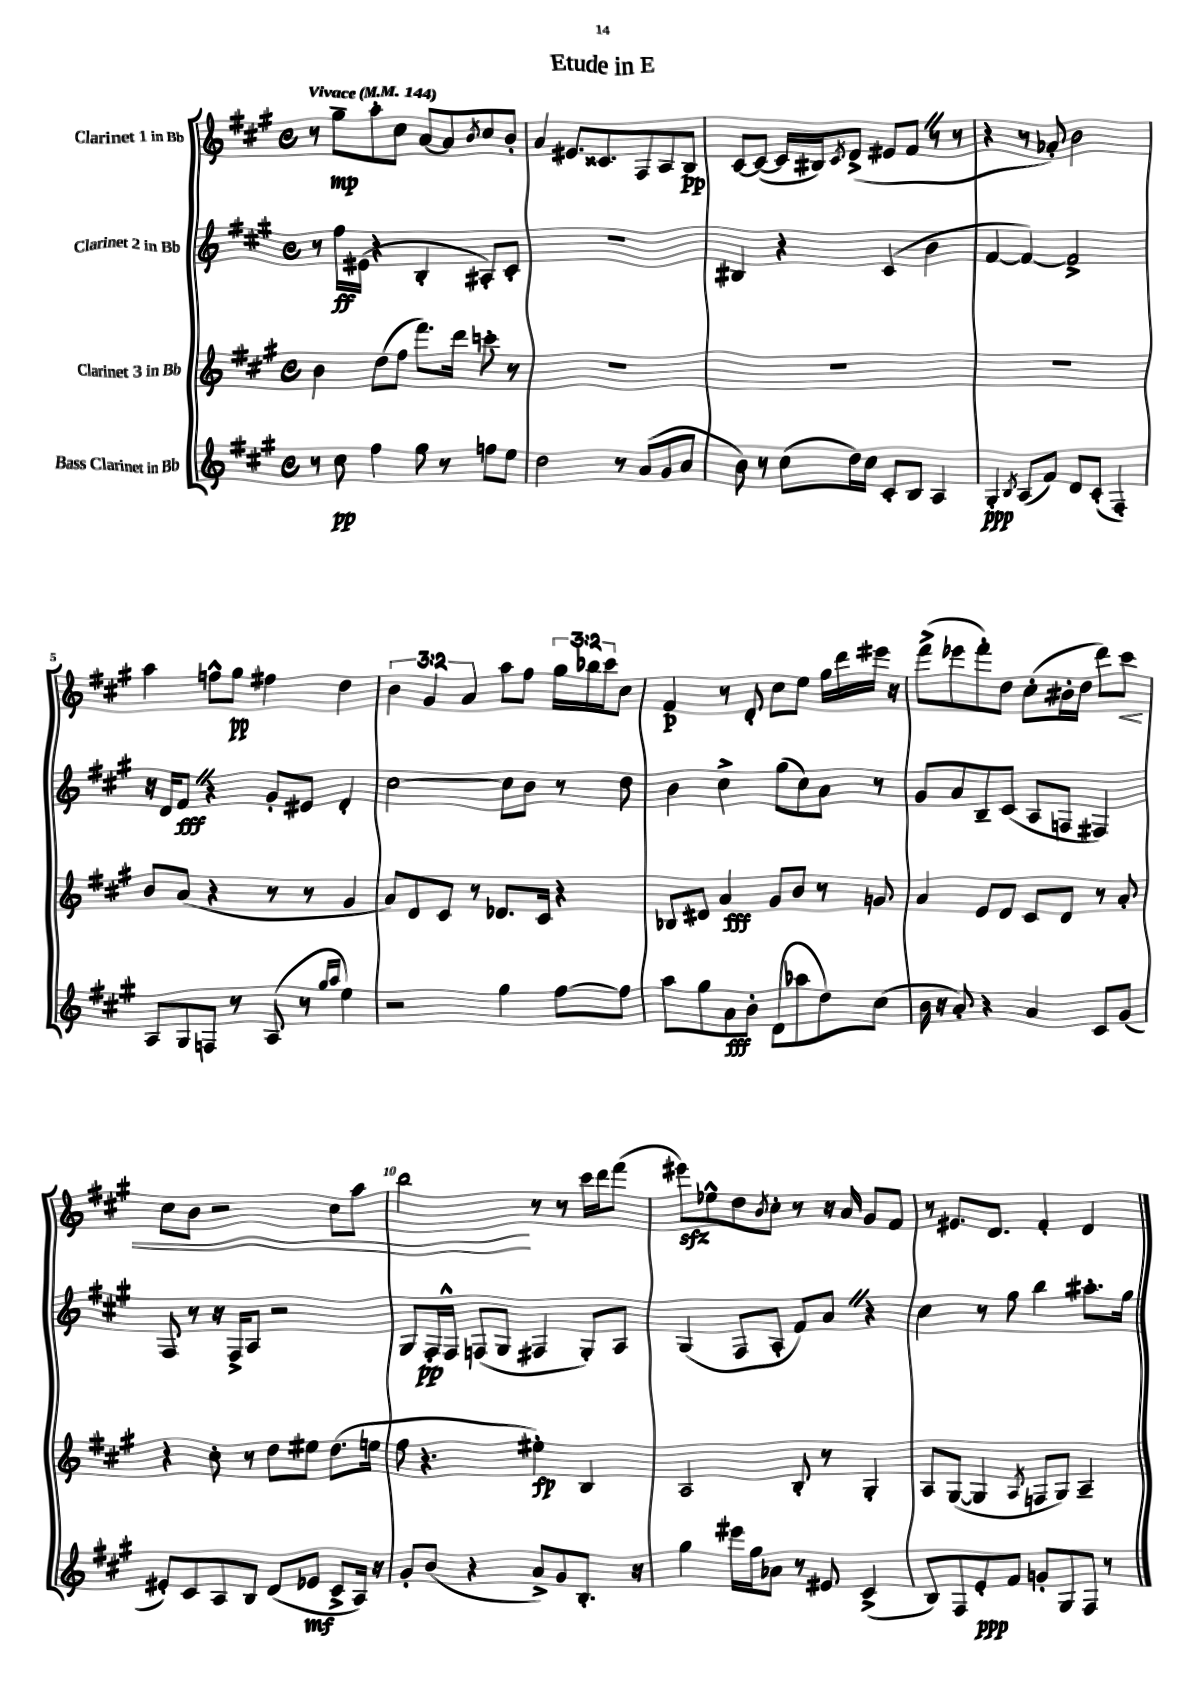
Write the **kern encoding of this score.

**kern	**kern	**kern	**kern
*staff4	*staff3	*staff2	*staff1
*clefG2	*clefG2	*clefG2	*clefG2
*k[f#c#g#]	*k[f#c#g#]	*k[f#c#g#]	*k[f#c#g#]
*M4/4	*M4/4	*M4/4	*M4/4
*met(c)	*met(c)	*met(c)	*met(c)
*MM144	*MM144	*MM144	*MM144
8r	4b	8r	8r
8cc#	.	16ff#	8gg#~
.	.	(16e#	.
4ff#	(8dd	4r	8aa'
.	8ff#	.	8cc#
8gg#	8.fff#)	4B'	[8a
8r	.	.	8a]
.	16ddd	.	.
.	.	.	8qb
8ff	8ccc'	8A#')	8cc#
8ee	8r	8c#'	8b'
=	=	=	=
2dd	1r	1r	4a
.	.	.	8.e#
.	.	.	8.c##
8r	.	.	.
(8a	.	.	8F#
8g#	.	.	8A
8a	.	.	8B
=	=	=	=
8b)	1r	4B#	[8c#
8r	.	.	(8c#_
(8cc#	.	4r	16c#]
.	.	.	16B#)
.	.	.	8qc#
16dd)	.	.	(8d^
16cc#	.	.	.
8c#'	.	(4c#	8e#
8B	.	.	8f#
4A	.	4b	8r
.	.	.	8r
=	=	=	=
4G#'	1r	[4f#	4r
8qB	.	.	.
(8A	.	4f#_)	8r
8f#)	.	.	8a-')
8d	.	2f#^]	2b
(8c#'	.	.	.
4F#')	.	.	.
=	=	=	=
8A	8b	16r	4aa
.	.	16d	.
8G#	(8a	8f#	.
8F	4r	4r	8ff^^
8r	.	.	8gg#
(8A	8r	8g#'	4ff#
8r	8r	8e#	.
16qqgg#	.	.	.
16qqaa	.	.	.
4ee)	4g#	4d'	4dd
=	=	=	=
2r	8a)	[2cc#	6b
.	8d	.	.
.	.	.	6g#
.	8c#	.	.
.	.	.	6a
.	8r	.	.
4gg#	8.d-	8cc#]	8aa
.	.	8b	8ff#
.	16c#	.	.
[8ff#	4r	8r	24gg#
.	.	.	24bb-
.	.	.	24ccc#
8ff#]	.	8dd	8cc#
=	=	=	=
8aa	8B-	4b	4f#
8gg#	8d#	.	.
8a	4a	4cc#^	8r
8b'	.	.	8d'
(8d	8g#	(8gg#	8cc#
8aa-	8b	8cc#)	8ee
8dd)	8r	8a	16gg#
.	.	.	16ddd
(8cc#	8g	8r	16eee#
.	.	.	16r
=	=	=	=
16b	4a	8g#	(8fff#^
16r	.	.	.
8a')	.	8a	8eee-
4r	8e	8B~	8fff#')
.	8d	(8c#	8dd
4a	8c#	8A	(8cc#'
.	8d	8F	16b#'
.	.	.	16dd
8c#	8r	4F#)	8ddd)
(8g#	8a'	.	8ccc#
=	=	=	=
8e#')	4r	8F#	8cc#
8c#	.	8r	8b
8A	8cc#'	16r	2r
.	.	16F#^	.
8B	8r	8A	.
(8d	8dd	2r	.
8e-	8ee#	.	.
8c#^	(8.dd	.	8cc#
16A)	.	.	8aa
16r	16ee	.	.
=	=	=	=
8g#'	8ff#	8G#	2bb
(8b	4.r	16F#'	.
.	.	16F#^^	.
4r	.	(8F	.
.	.	8G#	.
8a^)	4ee#')	4F#	8r
8g#	.	.	8r
8.B'	4B	8G#')	16ccc#
.	.	.	16ddd
.	.	8A	(8fff#
16r	.	.	.
=	=	=	=
4gg#	2A	(4G#	8eee#)
.	.	.	8ee-^^
16eee#	.	8F#	8dd
16gg#	.	.	.
.	.	.	8qb
8a-	.	8A'	8cc#'
8r	8B'	8f#)	8r
8e#	8r	8a	16r
.	.	.	16a
(4c#^	4G#'	4r	8g#
.	.	.	8f#
=	=	=	=
8B)	8A	4cc#	8r
8F#	([8G#	.	8.e#
8e'	4G#]	8r	.
.	.	.	8.d
8f#	.	8gg#	.
.	8qA	.	.
8g'	8F	4bb	4f#'
8G#	8G#)	.	.
8F#	4A~	8.aa#'	4d
8r	.	.	.
.	.	16gg#	.
==	==	==	==
*-	*-	*-	*-
